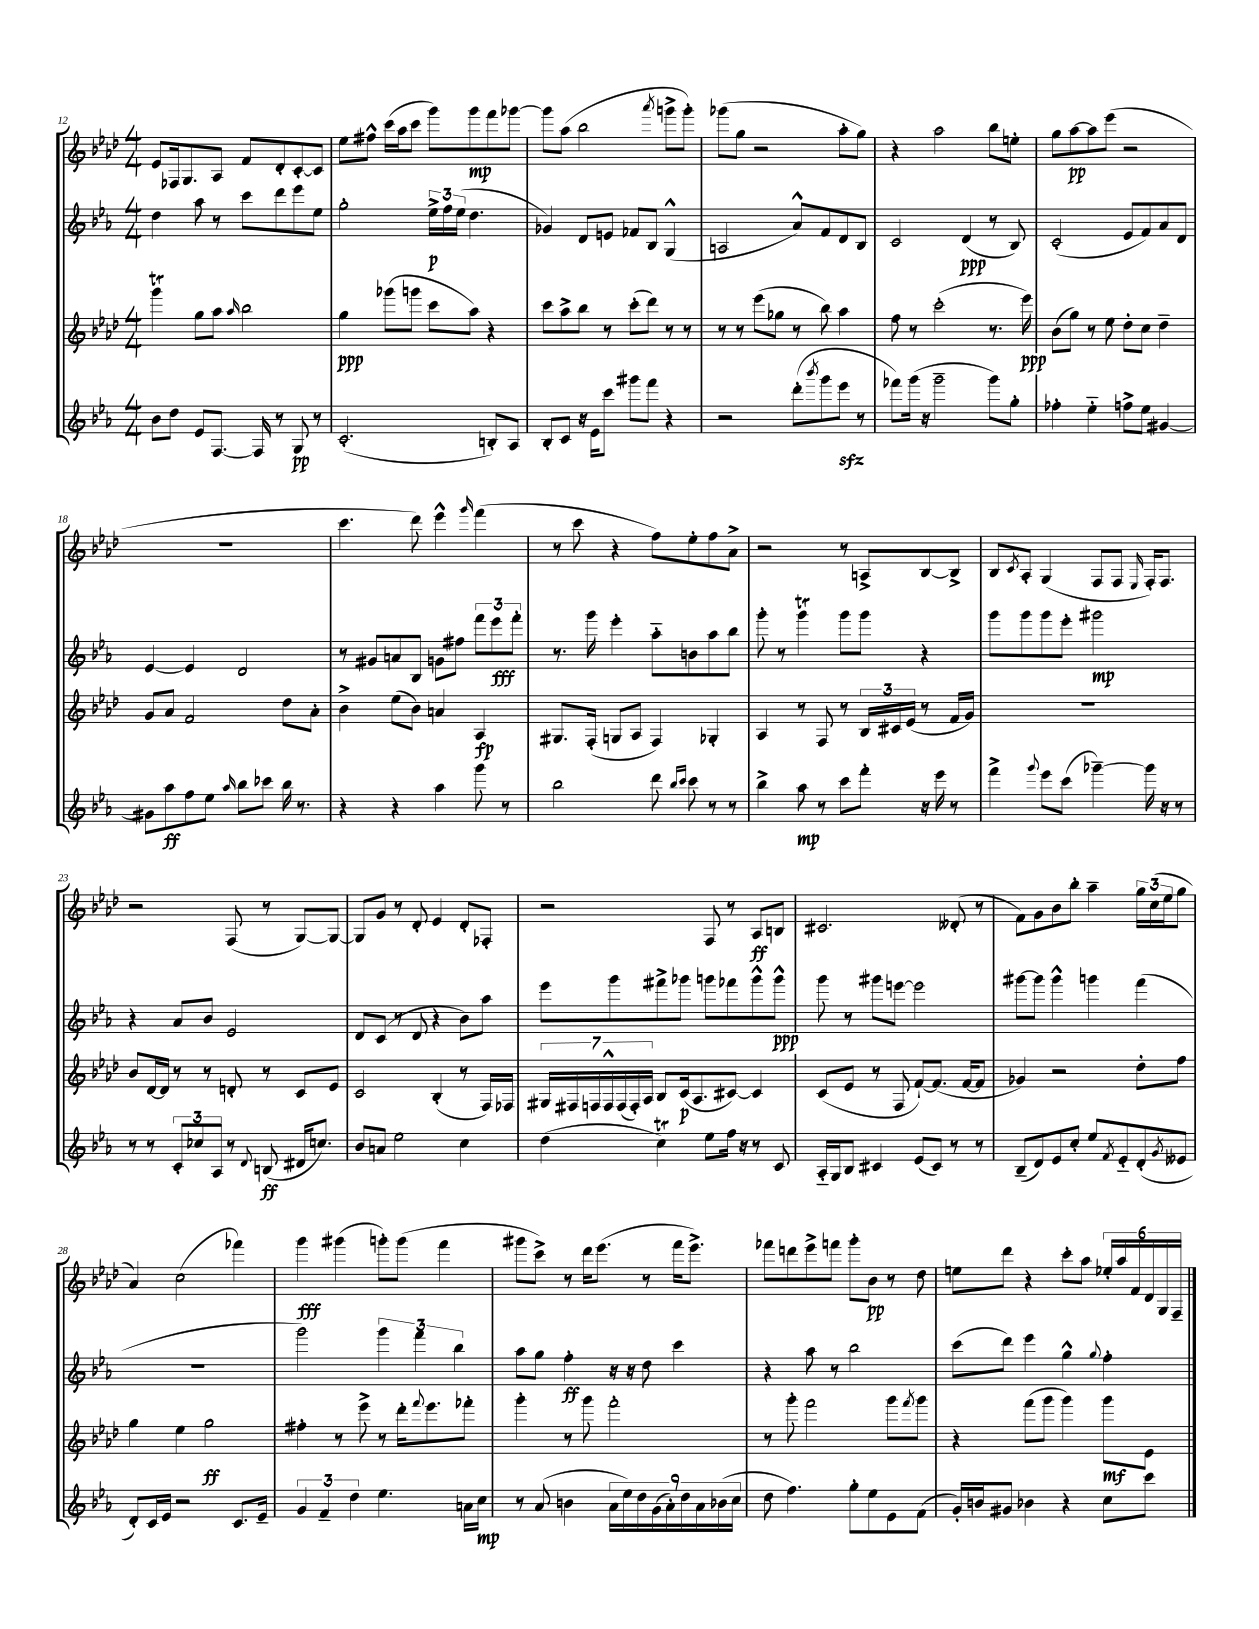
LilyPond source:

<<
\new StaffGroup <<
\new Staff = "s0" {
    \clef treble \key aes \major \numericTimeSignature \time 4/4
    ees'8 fes16 g8. aes8 f'8 des'8-. c'8~-. c'8 |
    ees''8 fis''8-^ c'''16( aes''16 c'''8 g'''8) g'''8\mp f'''8 ges'''8~ |
    ges'''8 aes''8( bes''2 \acciaccatura { aes'''8 } g'''8-> g'''8-.) |
    ges'''8( g''8 r2 aes''8-. g''8) |
    r4 aes''2 bes''8 e''8-. |
    g''8 aes''8~\pp aes''8 ees'''8( r2 |
    R1 |
    c'''4. des'''8) ees'''4-^ \grace { g'''16 } f'''4( |
    r8 c'''8 r4 f''8) ees''8-. f''8 aes'8-> |
    r2 r8 a8-> bes8~ bes8-> |
    bes8 \acciaccatura { c'8 } aes8-. g4( f8 f8 \grace { ees16 } f16-.) f8. |
    r2 f8( r8 g8~) g8~ |
    g8 g'8 r8 des'8-. ees'4 des'8-. fes8-. |
    r2 f8 r8 aes8\ff b8 |
    cis'2. deses'8-.( r8 |
    f'8) g'8 bes'8 bes''8-. aes''4-- \tuplet 3/2 { g''16 c''16( ees''16 } g''8 |
    aes'4) c''2( fes'''4) |
    g'''4\fff gis'''4( g'''8-.) g'''8( f'''4 |
    gis'''8 c'''8->) r8 des'''16 ees'''8.( r8 f'''16 ees'''8.->) |
    fes'''8 d'''8 ees'''8-> f'''8 g'''8-. bes'8\pp r8 des''8 |
    e''8 des'''8 r4 c'''8-. aes''8 \tuplet 6/4 { ees''16-. aes''16 f'16 des'16 g16 f16-- } \bar "|." |
}
\new Staff = "s1" {
    \clef treble \key ees \major \numericTimeSignature \time 4/4
    d''4 aes''8 r8 c'''8 d'''8 ees'''8 ees''8 |
    g''2-. \tuplet 3/2 { ees''16->\p f''16 ees''16( } d''4. |
    ges'4) d'8 e'8 fes'8 bes8 g4-^( |
    a2 aes'8-^) f'8 d'8 bes8 |
    c'2 d'4\ppp( r8 bes8) |
    c'2-.( ees'8 f'8) aes'8 d'8 |
    ees'4~ ees'4 d'2 |
    r8 gis'8 a'8 bes8 g'8 fis''8 \tuplet 3/2 { f'''8 ees'''8\fff f'''8-. } |
    r8. g'''16 ees'''4-. aes''8-_ b'8 aes''8 bes''8 |
    g'''8-. r8 g'''4\trill g'''8 g'''8 r4 |
    g'''8 g'''8 g'''8 ees'''8-. gis'''2\mp |
    r4 aes'8 bes'8 ees'2 |
    d'8 c'8( r8 d'8 r4 bes'8) aes''8 |
    ees'''8 g'''8 fis'''8-> ges'''8 g'''8 fes'''8 g'''8-^ g'''8-^\ppp |
    g'''8 r8 gis'''8 e'''8~ e'''2 |
    gis'''8~ gis'''8 gis'''4-^ g'''4 f'''4( |
    R1 |
    g'''2) \tuplet 3/2 { g'''4 f'''4 bes''4 } |
    aes''8 g''8 f''4-.\ff r16 r16 d''8 c'''4 |
    r4 aes''8 r8 bes''2 |
    c'''8( d'''8) ees'''4 g''4-^ \appoggiatura { g''8 } f''4-. \bar "|." |
}
\new Staff = "s2" {
    \clef treble \key aes \major \numericTimeSignature \time 4/4
    g'''4\trill g''8 aes''8 \grace { aes''16 } bes''2 |
    g''4\ppp ges'''8( g'''8 c'''8 aes''8) r4 |
    c'''8 aes''8-> bes''8 r8 c'''8-.( des'''8) r8 r8 |
    r8 r8 ees'''8( ges''8 r8 bes''8) aes''4 |
    f''8 r8 c'''2-.( r8. ees'''16\ppp) |
    bes'8( g''8) r8 ees''8 des''8-. c''8 des''4-- |
    g'8 aes'8 f'2 des''8 aes'8-. |
    bes'4-> ees''8( bes'8) a'4 aes4\fp |
    gis8. f16-.( g8 aes8 f4) ges4-. |
    aes4 r8 f8 r8 \tuplet 3/2 { bes16 cis'16 ees'16( } r8 f'16 g'16) |
    R1 |
    bes'8 des'16~ des'16 r8 r8 d'8-. r8 c'8 ees'8 |
    c'2 bes4-.( r8 f16) fes16 |
    \tuplet 7/4 { gis16 fis16 f16 f16-^ f16( f16-.) aes16 } bes8 c'16\p( aes8. cis'8~) cis'4 |
    c'8( ees'8 r8 f8 f'8~-!) f'8.( f'16~ f'8 |
    ges'4) r2 des''8-. f''8 |
    g''4 ees''4 g''2\ff |
    fis''4-. r8 ees'''8-> r8 des'''16-. \appoggiatura { f'''8 } ees'''8. fes'''8-. |
    g'''4-. r8 g'''8 f'''2-. |
    r8 g'''8-. f'''2 g'''8 \acciaccatura { f'''8 } g'''8 |
    r4 f'''8( g'''8 g'''4) g'''8\mf ees'8 \bar "|." |
}
\new Staff = "s3" {
    \clef treble \key ees \major \numericTimeSignature \time 4/4
    bes'8 d''8 ees'8 f8.~ f16 r8 g8\pp r8 |
    c'2.-.( b8-.) aes8 |
    bes8-. c'8 r16 ees'16 c'''8 gis'''8 f'''8 r4 |
    r2 d'''8-.( \acciaccatura { bes'''8 } g'''8 ees'''8\sfz r8 |
    fes'''8) g'''16( r16 g'''2-- g'''8) g''8-. |
    fes''4-. ees''4-_ f''8-> ees''8 gis'4~ |
    gis'8 aes''8\ff f''8 ees''8 \grace { aes''16 } bes''8 ces'''8 bes''16 r8. |
    r4 r4 aes''4 g'''8 r8 |
    bes''2 d'''8 \grace { bes''16 c'''16 } c'''8 r8 r8 |
    bes''4-> aes''8\mp r8 c'''8 f'''8-. r16 ees'''16 r8 |
    f'''4-> \appoggiatura { g'''8 } ees'''8 c'''8( ges'''4~--) ges'''16 r16 r8 |
    r8 r8 \tuplet 3/2 { c'8-. ces''8 aes8 } r8 \appoggiatura { d'8 } b8\ff( dis'16 c''8.) |
    bes'8 a'8 ees''2 c''4 |
    d''4( c''4\trill) ees''8 f''16 r16 r8 c'8 |
    aes16-_ g16 bes8 cis'4 ees'8( cis'8) r8 r8 |
    bes8--( d'8) ees'8 c''8-. ees''8 \acciaccatura { f'8 } ees'8-_ d'8-.( \acciaccatura { g'8 } eeses'8 |
    d'8-.) c'16 ees'16 r2 c'8. ees'16-- |
    \tuplet 3/2 { g'4 f'4-- d''4 } ees''4. a'16 c''16\mp |
    r8 aes'8( b'4 \tuplet 9/8 { aes'16 ees''16) d''16 g'16( aes'16-.) d''16 aes'16 bes'16( c''16 } |
    d''8 f''4.) g''8-. ees''8 ees'8 f'8( |
    g'16-.) b'16 gis'8 bes'4 r4 c''8 c'''8 \bar "|." |
}
>>
>>
\layout { \context { \Score currentBarNumber = #12 } }
